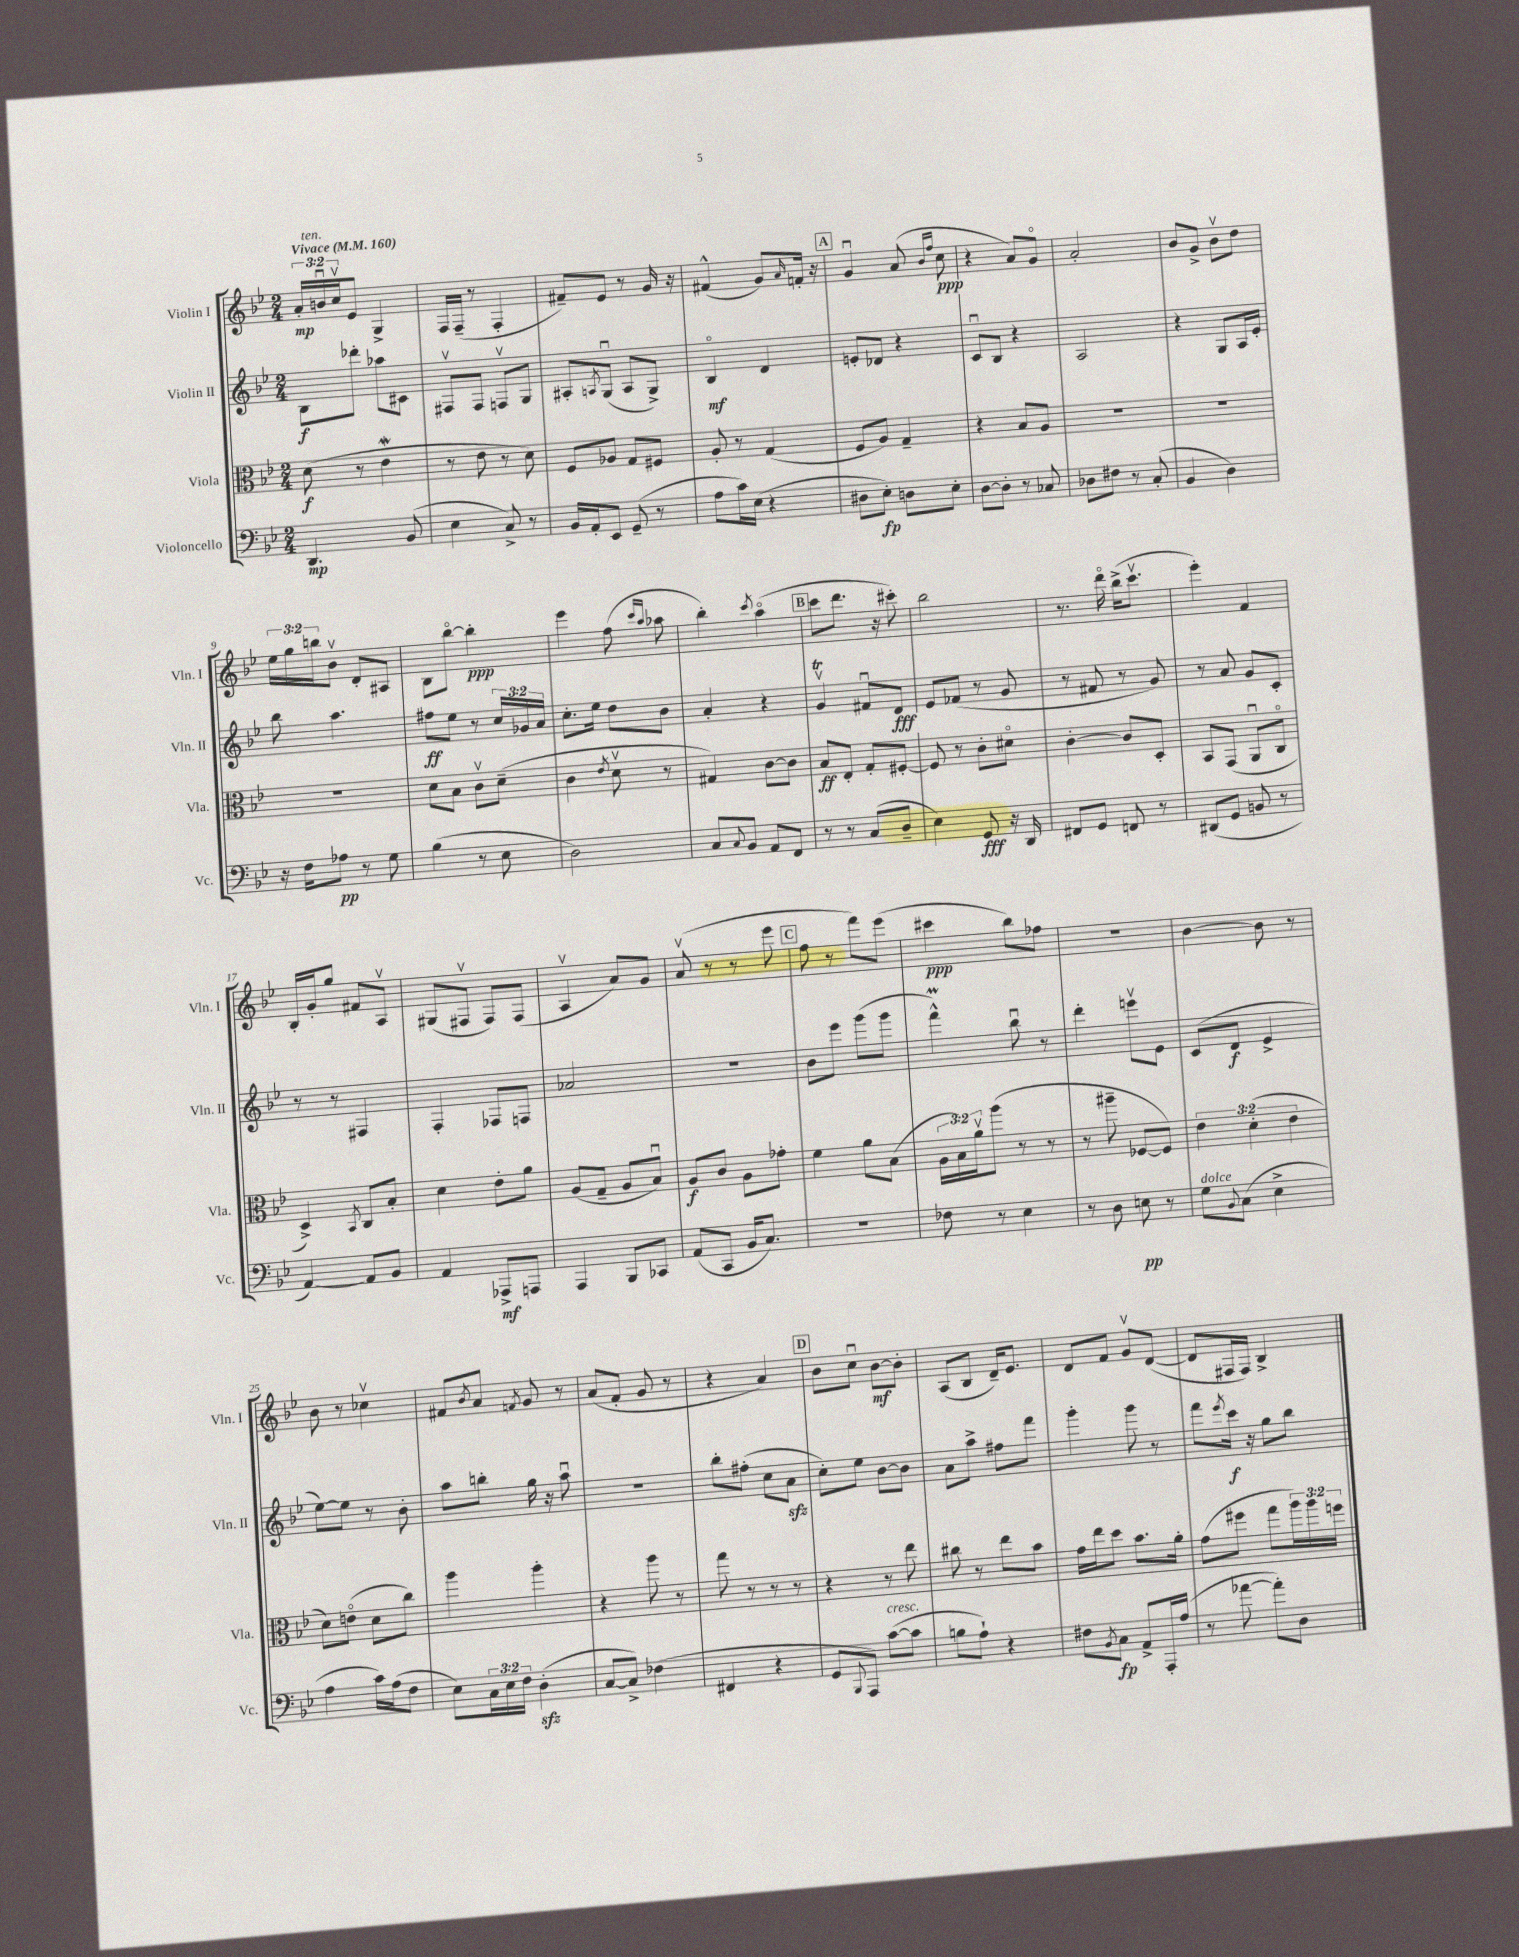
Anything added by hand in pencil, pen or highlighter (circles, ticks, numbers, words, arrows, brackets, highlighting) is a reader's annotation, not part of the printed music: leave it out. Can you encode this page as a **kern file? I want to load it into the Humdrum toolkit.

**kern	**kern	**kern	**kern
*staff4	*staff3	*staff2	*staff1
*clefF4	*clefC3	*clefG2	*clefG2
*k[b-e-]	*k[b-e-]	*k[b-e-]	*k[b-e-]
*M2/4	*M2/4	*M2/4	*M2/4
*MM160	*MM160	*MM160	*MM160
4.DD	(8d	8B-	24a'
.	.	.	24bu
.	.	.	24ccv
.	8r	8ddd-'	8e-
.	4e-	8aa-	4G^
(8BB-	.	8c#	.
=	=	=	=
4E-	8r	8F#v	16F
.	.	.	(16F~
.	8e-	8F#	8r
8C^)	8r	8Fv	4F'
8r	8d)	8G	.
=	=	=	=
16BB-	8F	8A#'	8f#~)
16AA'	.	.	.
.	.	8qA	.
8EE-	8A-	(8Gu	8e-
(8GG~	8G	8A	8r
8r	8F#	8G^)	16g
.	.	.	16r
=	=	=	=
8A	8A'	4B-o	(4f#^^
16c)	8r	.	.
(16E-	.	.	.
4r	(4G	4d	8g)
.	.	.	16qqa
.	.	.	16f'
.	.	.	16r
=	=	=	=
8D#	8F	8e'	4gu
8E-')	8A)	8d-	.
8D	4G~	4r	(8a
.	.	.	16qqb-
.	.	.	16qqff
8E-'	.	.	8cc
=	=	=	=
[8D	4r	8cu	4r
8D']	.	8B-	.
8r	8B-	4r	8a)
8C-	8A	.	8go
=	=	=	=
8D-	2r	2A	2a'
8F#	.	.	.
8r	.	.	.
(8C'	.	.	.
=	=	=	=
4BB-	2r	4r	8b-
.	.	.	8g^
4D)	.	8G	8b-v
.	.	16A	8dd
.	.	16e-'	.
=	=	=	=
16r	2r	8bb-	24ee-
.	.	.	24gg
16F	.	.	.
.	.	.	24bb
8A-	.	4.aa	8b-v
8r	.	.	8d'
8G	.	.	8A#
=	=	=	=
(4B-	8d	8ff#	8B-
.	8B-	8ee-	[8bb-o
8r	8cv	8r	4bb-']
8E-	(8d~	24cc	.
.	.	24g-	.
.	.	24a	.
=	=	=	=
2D)	4c	8.cc'	4eee-
.	.	16ee-	.
.	8qe-	.	.
.	8dv	8dd	(8ff
.	.	.	16qqccc
.	.	.	16qqaa
.	8r	8b-	8aa-
=	=	=	=
8C	4G#)	4a'	4bb-')
8qqC	.	.	.
8BB-	.	.	.
.	.	.	8qccc
8AA	[8c	4r	(4aao
8FF	8c]	.	.
=	=	=	=
8r	8B-	4gv	8ccc
8r	8E-'	.	8.ddd
(8C	8G'	8f#u	.
.	.	.	16r
8D~	[8F#'	8d	8ccc#')
=	=	=	=
4E-)	8F#]	8e-	2bb-
.	8r	(8f-	.
8GG	8c'	8r	.
16r	8d#o	8g	.
16DD	.	.	.
=	=	=	=
8FF#	[4c'	8r	8.r
8GG	.	8f#	.
.	.	.	16dddo
8FF	8c]	8r	(16bb-^
.	.	.	8.cccv
8r	8D'	8g)	.
=	=	=	=
(8DD#	8BB-	8r	4eee-')
8GG	(8GG	8a	.
8BB	8AAu	8g	4f
8r	8Co	8c'	.
=	=	=	=
[4AA)	4D^)	8r	16B-'
.	.	.	16g'
.	.	8r	8gg
.	8qBB-	.	.
8AA]	8C	4F#	8f#
8BB-	8B-'	.	8Av
=	=	=	=
4AA	4d	4F'	(8G#
.	.	.	8F#v
8AAA-^	8e-'	8F-	8F#)
8AAA	8a	8F	(8F#
=	=	=	=
4AAA	(8A	2a-	4Av
.	8G~	.	.
8BBB-	8A	.	8a)
8CC-	8B-u)	.	8g
=	=	=	=
(8AA	8A	2r	(8av
8CC	8c	.	8r
16BB-	8A	.	8r
8.C)	.	.	.
.	8g-'	.	8eee-
=	=	=	=
2r	4f	8b-	8ff
.	.	8eee-	8r
.	8a	(8ggg	8fff)
.	(8B-	8ggg	(8eee-
=	=	=	=
8F-	24A	4fff^^)	4ccc#
.	24B-)	.	.
.	24av	.	.
8r	(8aa	.	.
4E-	8r	8bb-u	8bb-)
.	8r	8r	8ff-
=	=	=	=
8r	8r	4ddd'	2r
8D	8aa#~	.	.
8E	[8F-	8eeev	.
8r	8F-])	8e-	.
=	=	=	=
8G	6e-	(8c	[4b-
8qqBB-	.	.	.
(8C	.	8d	.
.	(6d'	.	.
4E-^	.	4e-^	8b-]
.	6e-	.	.
.	.	.	8r
=	=	=	=
4A	8d)	[8ee-)	8b-
.	(8eo	8ee-]	8r
16c)	8d	8r	4cc-v
(16A	.	.	.
8F	8cc)	8b-'	.
=	=	=	=
8E-)	4aa	8aa	8f#
.	.	.	8qb-
24C	.	8bb'	8a
24E-	.	.	.
24F	.	.	.
.	.	.	8qf
(4D'	4aa'	16gg	8g
.	.	16r	.
.	.	8aau	8r
=	=	=	=
[8C	4r	2r	(8a
8C^])	.	.	8f'
(4F-	8aa	.	8g
.	8r	.	8r
=	=	=	=
4FF#	8gg	8bb-'	4r
.	8r	(8ff#'	.
4r	8r	8cc	4a)
.	8r	8a	.
=	=	=	=
8GG	4r	8cc')	8b-
8qqBBB-	.	.	.
8AAA)	.	8ee-	8ccu
([8c	8r	[8b-	[8b-
8c]	8ee-	8b-]	8b-']
=	=	=	=
8B	8cc#	8a	(8A
8A`)	8r	8aa^	8B-
4r	8ee-	8ff#	16d~)
.	.	.	8.e-
.	8b-	8fff	.
=	=	=	=
8F#	16g	4ggg'	8d
.	16ee-	.	.
8qBB-	.	.	.
8C	8dd	.	8f
8AA^	8.b-	8ggg	8gv
16AAA'	.	8r	([8d
(16A	16a'	.	.
=	=	=	=
8r	(8g	8fff	8d]
.	.	8qeee-	.
[8a-	8ff#	16ccc	16F#
.	.	16r	16F#)
8a-'])	8gg	8gg	4B-^
8D	24aa)	8bb-	.
.	24aa	.	.
.	24ff	.	.
==	==	==	==
*-	*-	*-	*-
